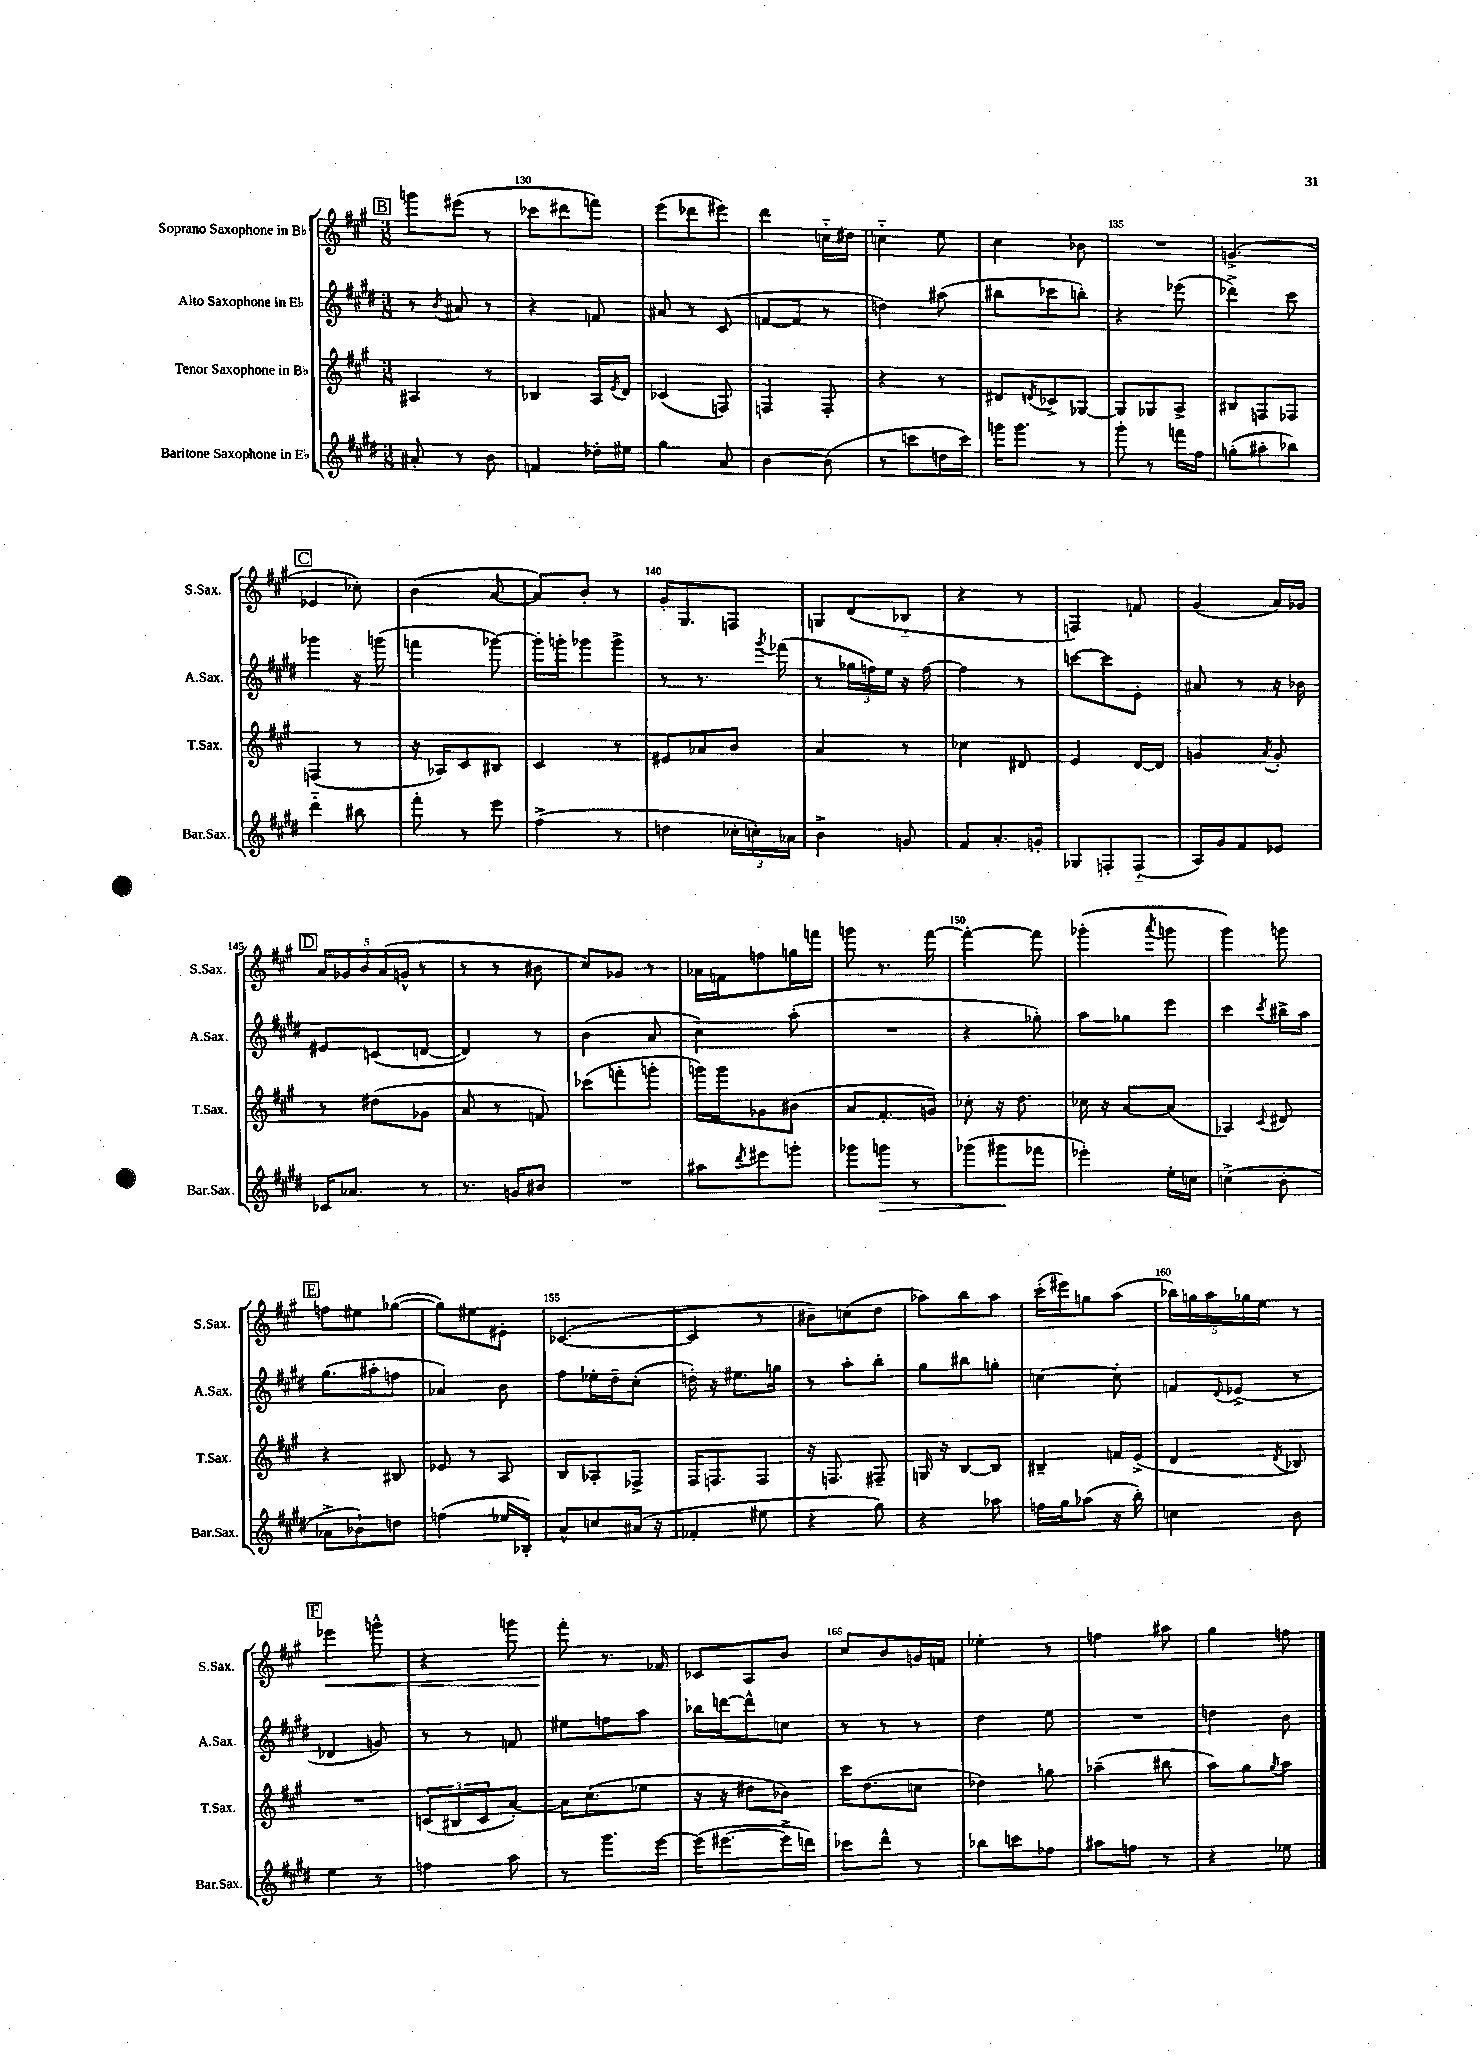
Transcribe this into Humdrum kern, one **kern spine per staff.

**kern	**dynam	**kern	**kern	**kern	**dynam
*part4	*part4	*part3	*part2	*part1	*part1
*staff4	*staff4	*staff3	*staff2	*staff1	*staff1
*I"Baritone Saxophone in E♭	*	*I"Tenor Saxophone in B♭	*I"Alto Saxophone in E♭	*I"Soprano Saxophone in B♭	*
*I'Bar.Sax.	*	*I'T.Sax.	*I'A.Sax.	*I'S.Sax.	*
*clefG2	*	*clefG2	*clefG2	*clefG2	*
*k[f#c#g#d#]	*	*k[f#c#g#]	*k[f#c#g#d#]	*k[f#c#g#]	*
*M3/8	*	*M3/8	*M3/8	*M3/8	*
!!LO:REH:place=s1:t=B
=129	=129	=129	=129	=129	=129
8a#X'/	.	4A#X/	8r	8gggn\L	.
.	.	.	8qb/	.	.
8r	.	.	8a#X/	(8eee#X\J	.
8b\	.	8r	8r	8r	.
=130	=130	=130	=130	=130	=130
4fn/	.	4B-X/	4r	8ccc-X\L	.
.	.	.	.	8ddd#X\	.
16dd-X'\LL	.	16A/LL	8fn/	8fffn\J)	.
.	.	8qe/	.	.	.
16ee#X\JJ	.	16d/JJ	.	.	.
=131	=131	=131	=131	=131	=131
4gg#\	.	(4c-X/	8a#X/	(8eee\L	.
.	.	.	8r	8ddd-X\	.
8a/	.	8Fn/)	(8c#/	8eee#X\J)	.
=132	=132	=132	=132	=132	=132
[4b\	.	4Fn/	[8fn/L	4ddd\	.
.	.	.	8f/J]	.	.
(8b\]	.	8F'/	8r	16ccn\LL	.
.	.	.	.	16dd#X\JJ	.
=133	=133	=133	=133	=133	=133
8r	.	4r	4ddn\)	4ccn\	.
8cccn\L	.	.	.	.	.
16ddn\L	.	8r	(8aa#X\	8ee\	.
16ccc\JJ)	.	.	.	.	.
=134	=134	=134	=134	=134	=134
16gggn\KL	.	8d#X/L	8bb#X\L	4cc#\	.
8.ggg\J	.	.	.	.	.
.	.	8qdn/	.	.	.
.	.	8c-X^/	8ccc-X\	.	.
8r	.	[8G-X/J	8bbn'\J)	8b-X\	.
=135	=135	=135	=135	=135	=135
8ggg#'\	.	8G-/L]	4r	4.r	.
8r	.	8G-X/	.	.	.
16fffn\LL	.	8A^/J	(8eee-X\	.	.
16ff#\JJ	.	.	.	.	.
=136	=136	=136	=136	=136	=136
(8ggn'\L	.	8B#X/L	4ddd-X^\)	(4.gn^/	.
8aa#X'\	.	8Fn/	.	.	.
8bb-X\J)	.	8F-X/J	8ccc#\	.	.
!!LO:LB:g=z
!!LO:REH:place=s1:t=C
=137	=137	=137	=137	=137	=137
4ddd#\	.	(4Fn/	4ggg-X\	4e-X/	.
8bb#X\	.	8r	16r	8cc-X'\)	.
.	.	.	(16gggn\	.	.
=138	=138	=138	=138	=138	=138
8fff#'\	.	16r	4fffn\	(4b\	.
.	.	16A-X/KL)	.	.	.
8r	.	8c#/	.	.	.
8eee\	.	8B#X/J	[8ggg-X\)	[8a/	.
=139	=139	=139	=139	=139	=139
(4ff#^\	.	4c#/	16ggg-'\LL]	8a/L])	.
.	.	.	16gggn'\J	.	.
.	.	.	8ggg-X\	8b'/J	.
8r	.	8r	8ggg-^\J	8r	.
=140	=140	=140	=140	=140	=140
4ddn\	.	8e#X/L	8r	16g#'/KL	.
.	.	.	.	8.G#/	.
.	.	8a-X/	8.r	.	.
24cc-X'\LL	.	8b/J	.	8Fn/J	.
24ccn'\)	.	.	.	.	.
.	.	.	8qggg#/	.	.
.	.	.	(16fff-X\	.	.
24a-X\JJ	.	.	.	.	.
=141	=141	=141	=141	=141	=141
4b^\	.	4a/	8r	8Gn/L	.
.	.	.	24gg-X\LL	(8d/	.
.	.	.	24ffn\)	.	.
.	.	.	24ee\JJ	.	.
8gn/	.	8r	16r	8B-X/J	.
.	.	.	[16ff\	.	.
=142	=142	=142	=142	=142	=142
8f#/L	.	4cc-X\	4ff\]	4r	.
8.a'/	.	.	.	.	.
.	.	8d#X/	8r	8r	.
16gn'/Jk	.	.	.	.	.
=143	=143	=143	=143	=143	=143
8G-X/L	.	4e/	[8cccn\L	4Fn/)	.
8Fn'/	.	.	8ccc\]	.	.
(8F/J	.	[16d/LL	8e'\J	8fn/	.
.	.	16d/JJ]	.	.	.
=144	=144	=144	=144	=144	=144
16A/LL)	.	4gn/	8a#X/	(4g#/	.
16g#/J	.	.	.	.	.
8f#/	.	.	8r	.	.
.	.	8qa/	.	.	.
8e-X/J	.	8g'/	16r	16a/LL)	.
.	.	.	16b-X\	16g-X/JJ	.
!!LO:LB:g=z
!!LO:REH:place=s1:t=D
=145	=145	=145	=145	=145	=145
16c-X/KL	.	8r	8e#X/L	20a/LL	.
.	.	.	.	20g-X/	.
8.a-X/J	.	.	.	.	.
.	.	.	.	20b/	.
.	.	(8dd#X\L	(8cn/	.	.
.	.	.	.	(20a/	.
.	.	.	.	20gn^^/JJ	.
8r	.	8g-X\J	[8dn/J	8r	.
=146	=146	=146	=146	=146	=146
8.r	.	8a/	4d/])	8r	.
.	.	8r	.	8r	.
16gn/KL	.	.	.	.	.
8b#X/J	.	8fn/)	8r	8b#X\	.
=147	=147	=147	=147	=147	=147
4.r	.	(8ccc-X\L	(4b\	8cc#/L)	.
.	.	8fffn'\	.	8g-X/J	.
.	.	8gggn'\J	8a/	8r	.
=148	=148	=148	=148	=148	=148
8aa#X\L	.	16gggn\LL)	4cc#\)	16a-X\LL	.
.	.	16ggg\J	.	16fn\J	.
8qddd#/	.	.	.	.	.
8eee#X\	.	8g-X\	.	8ffn\	.
8gggn'\J	.	(8b#X\J	(8aa'\	16ggn\L	.
.	.	.	.	16fffn\JJ	.
=149	=149	=149	=149	=149	=149
8ggg-X\L	.	8a/L	4.r	8gggn\	.
!	!LO:HP:b	!	!	!	!
8gggn\J	>	8.f#'/	.	8.r	.
8r	.	.	.	.	.
.	.	16gn/Jk)	.	[16fff#\	.
=150	=150	=150	=150	=150	=150
(8ggg-X\L	.	8cc-X'\	4r	4fff#'\_	.
8ggg#X\	.	16r	.	.	.
.	.	8.dd\	.	.	.
8fff-X\J	]	.	8gg-X'\)	8fff#\]	.
=151	=151	=151	=151	=151	=151
4eee-X'\)	.	16cc-X\	8aa\L	(4ggg-X'\	.
.	.	16r	.	.	.
.	.	[8a/L	8gg-X\	.	.
.	.	.	.	8qaaa/	.
16ee'\LL	.	(8a/J]	8eee\J	8gggn\	.
16ccn\JJ	.	.	.	.	.
=152	=152	=152	=152	=152	=152
(4ccn^\	.	4A-X/)	4ccc#\	4ggg#\)	.
.	.	8qqc#/	8qccc#/	.	.
8b'\	.	8d#X/	16bb#X^\LL	8gggn\	.
.	.	.	16aa\JJ	.	.
!!LO:LB:g=z
!!LO:REH:place=s1:t=E
=153	=153	=153	=153	=153	=153
8a-X^\L	.	4r	(8.gg#\L	8ffn\L	.
8b-X`\)	.	.	.	8ee#X\	.
.	.	.	16aa#X'\k	.	.
8ddn\J	.	8B#X/	8ffn\J	([8gg-X\J	.
=154	=154	=154	=154	=154	=154
(4ffn\	.	8e-X/	4a-X/)	8gg-\L])	.
.	.	8r	.	8ee#X\	.
16ee-X/LL	.	8A/	8b\	8e#X'\J	.
16B-X'/JJ)	.	.	.	.	.
=155	=155	=155	=155	=155	=155
8a^^/L	.	8B/L	8ff#\L	([4.c-X/	.
8ccn/	.	8A-X'/	16ee-X'\L	.	.
.	.	.	16dd#~\J	.	.
(16a#X/Jk	.	8F-X^/J	(8cc#'\J	.	.
16r	.	.	.	.	.
=156	=156	=156	=156	=156	=156
4f-X'/	.	16F#/KL	16ddn'\)	4c-/]	.
.	.	8.Fn/	16r	.	.
.	.	.	8.ee#X\L	.	.
8ee#X\	.	8F/J	.	8r	.
.	.	.	16ggn\Jk	.	.
=157	=157	=157	=157	=157	=157
4r	.	16r	8r	8b#X~\L)	.
.	.	8.Fn/	.	.	.
.	.	.	8aa'\L	(8ccn\	.
8gg#\)	.	8F#X~/	8bb'\J	8dd\J	.
=158	=158	=158	=158	=158	=158
4r	.	16Gn/	8gg#\L	8aa-X\L)	.
.	.	16r	.	.	.
.	.	[8B/L	8bb#X\	8bb\	.
8aa-X\	.	8B/J]	8ggn'\J	8aa-\J	.
=159	=159	=159	=159	=159	=159
16ffn\LL	.	4B#X~/	[4ccn\	(16ccc#'\LL	.
16gg#\J	.	.	.	16eee#X\J)	.
(8aa-X\J	.	.	.	8ggn\	.
16r	.	16fn/LL	8cc'\]	(8aa\J	.
16bb'\)	.	(16e^/JJ	.	.	.
=160	=160	=160	=160	=160	=160
4ccn\	.	4d/	8fn/L	20bb-X\LL)	.
.	.	.	.	20ggn\	.
.	.	.	.	20aa\	.
.	.	.	8qqd#/	.	.
.	.	.	(8e-X^/J	.	.
.	.	.	.	20gg-X\	.
.	.	.	.	20ee\JJ	.
.	.	8qd/	.	.	.
8b\	.	8B-X/)	8r	8r	.
!!LO:LB:g=z
!!LO:REH:place=s1:t=F
=161	=161	=161	=161	=161	=161
!	!	!	!	!	!LO:HP:b
4ee\	.	4.r	4d-X/	4eee-X\	<
8r	.	.	8gn/)	8gggn^^\	.
=162	=162	=162	=162	=162	=162
4ffn\	.	(12cn/L	8r	4r	.
.	.	12B#X/	.	.	.
.	.	.	8r	.	.
.	.	12c/	.	.	.
8aa\	.	[8a'/J)	8fn/	8gggn\	.
=163	=163	=163	=163	=163	=163
8r	.	16a\KL]	8ee#X\L	8fff#'\	.
.	.	(8.cc#\	.	.	.
8.ggg#\L	.	.	8ffn\	8.r	[
.	.	8ee-X\J	8aa\J	.	.
[16eee\Jk	.	.	.	16f-X/	.
=164	=164	=164	=164	=164	=164
(16eee\KL]	.	16r	16bb-X\LL	8c-X/L	.
[8.eee#X\	.	16r	[16dddn\J	.	.
.	.	8dd#X\L	8ddd^^\]	8A/	.
16eee#^\L]	.	8b-X\J)	8ccn\J	8b/J	.
16dddn\JJ)	.	.	.	.	.
=165	=165	=165	=165	=165	=165
8ccc-X\L	.	16ccc#\KL	8r	8cc#/L	.
.	.	(8.dd\	.	.	.
8ddd#^^\J	.	.	8r	8b/	.
8r	.	8ccn\J	8r	16gn/L	.
.	.	.	.	16fn/JJ	.
=166	=166	=166	=166	=166	=166
8bb-X\L	.	4dd-X\)	4dd#\	4ee-X'\	.
8cccn\	.	.	.	.	.
8ff-X\J	.	8ggn\	8ee\	8r	.
=167	=167	=167	=167	=167	=167
8aa#X\L	.	(4aa-X~\	4.r	4ffn\	.
8ffn\J	.	.	.	.	.
8r	.	8bb#X\	.	8aa#X\	.
=168	=168	=168	=168	=168	=168
4r	.	8aa\L)	4ddn\	4gg#\	.
.	.	8gg#\	.	.	.
.	.	8qgg#/	.	.	.
8ee-X\	.	8aa\J	8b\	8ffn\	.
==	==	==	==	==	==
*-	*-	*-	*-	*-	*-
